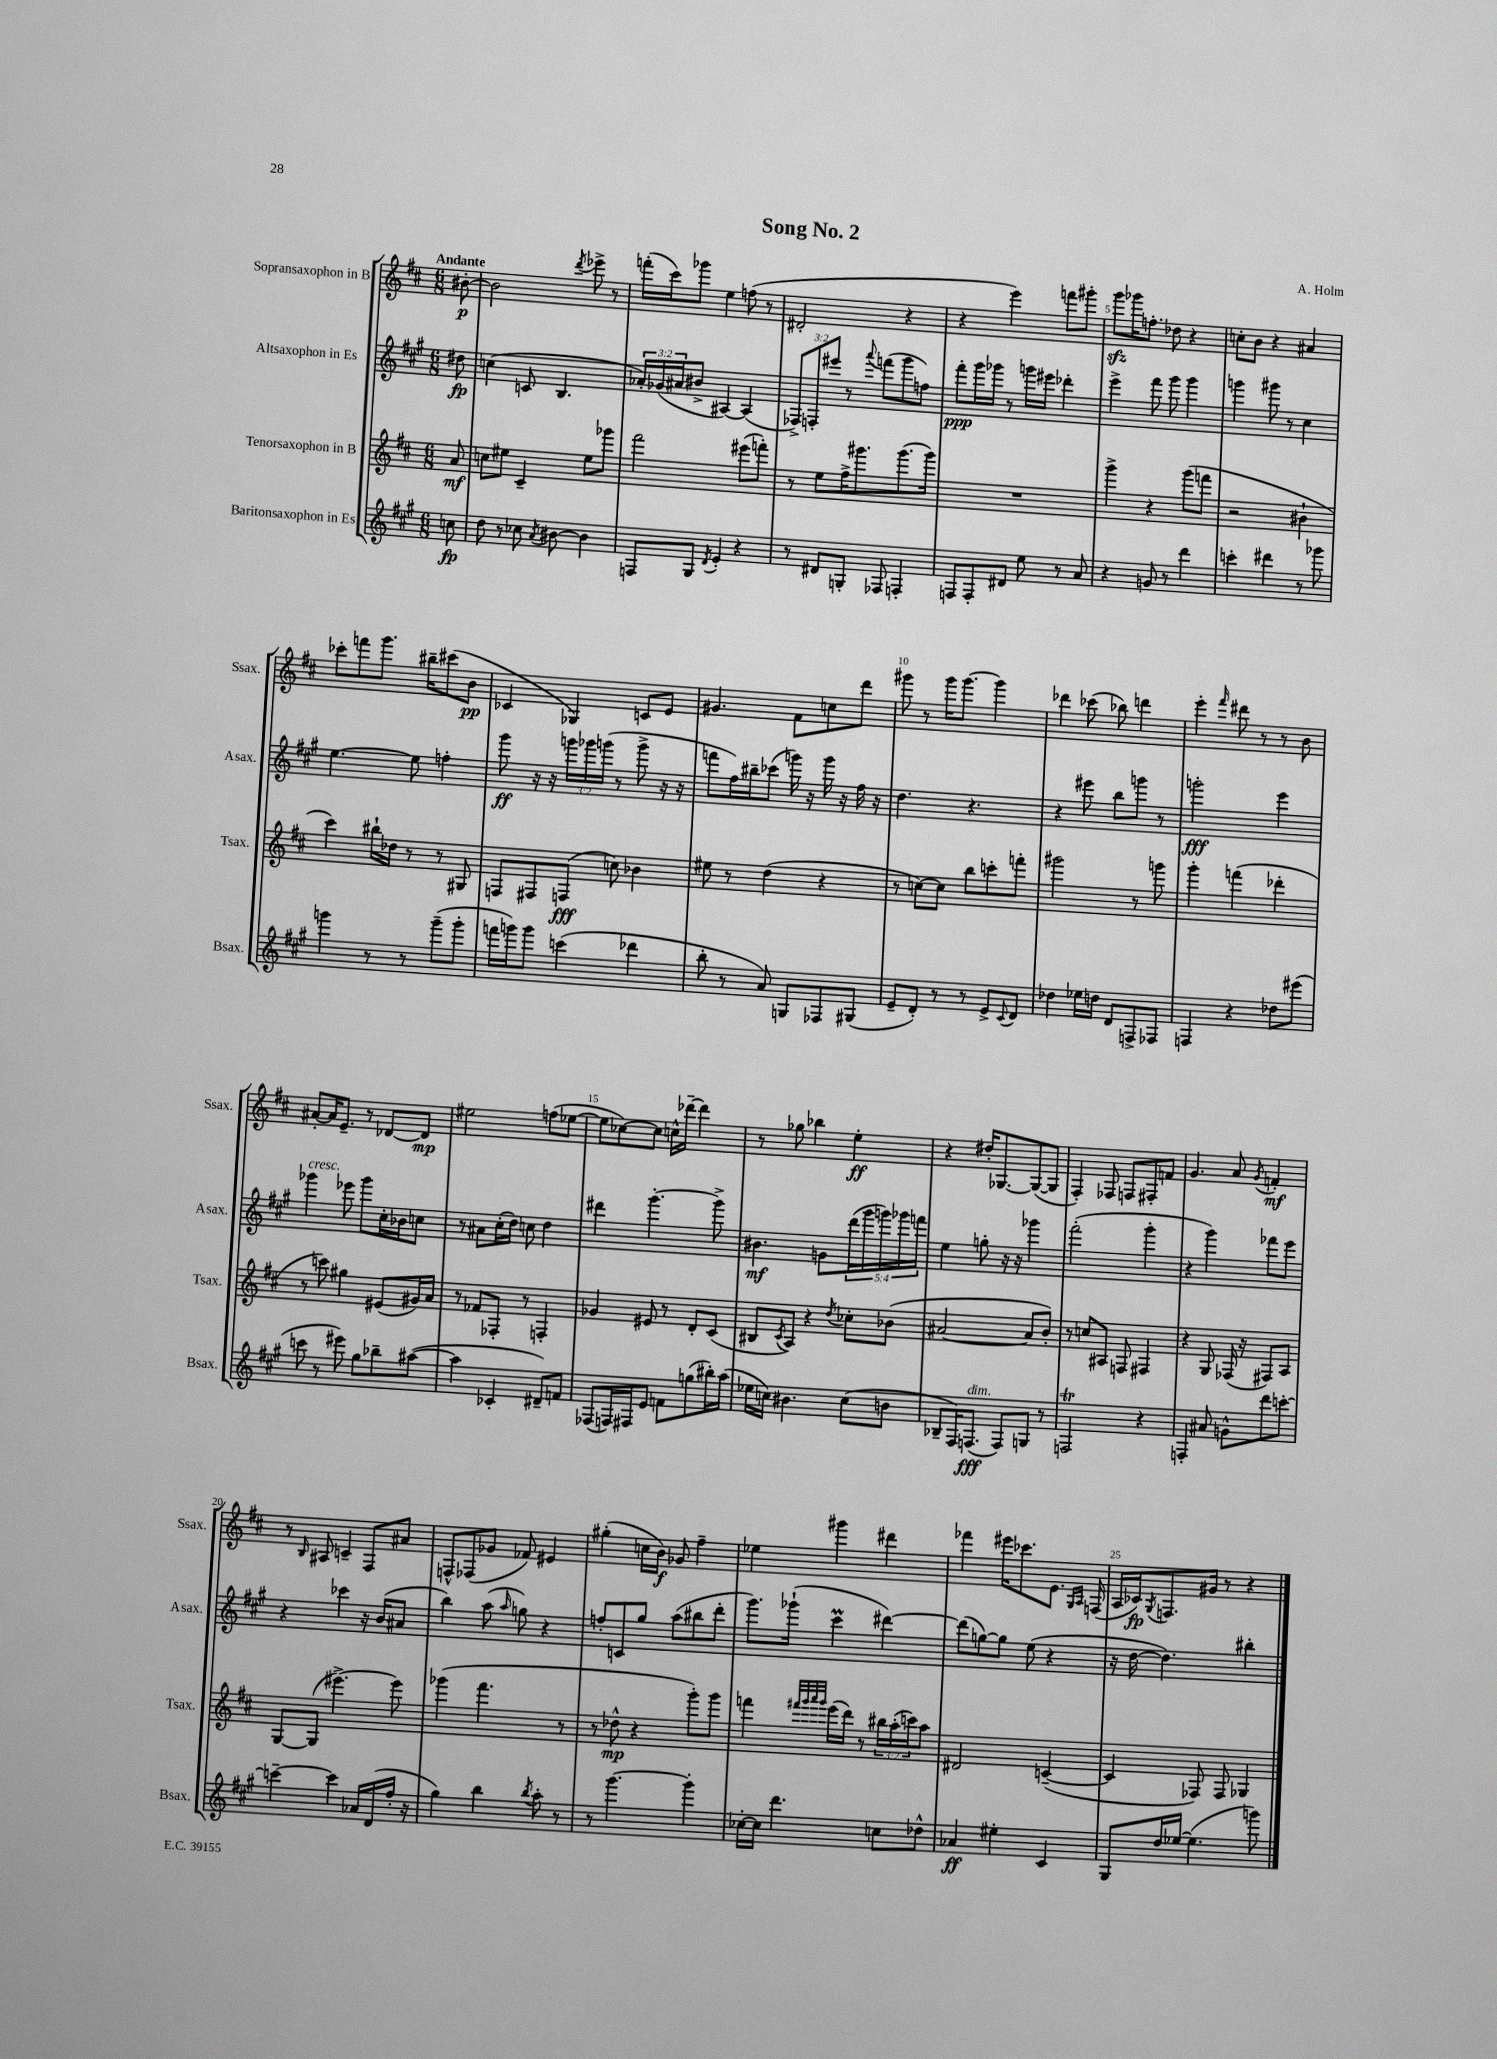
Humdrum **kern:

**kern	**dynam	**kern	**dynam	**kern	**dynam	**kern	**dynam
*part4	*part4	*part3	*part3	*part2	*part2	*part1	*part1
*staff4	*staff4	*staff3	*staff3	*staff2	*staff2	*staff1	*staff1
*I"Baritonsaxophon in Es	*	*I"Tenorsaxophon in B	*	*I"Altsaxophon in Es	*	*I"Sopransaxophon in B	*
*I'Bsax.	*	*I'Tsax.	*	*I'Asax.	*	*I'Ssax.	*
*clefG2	*	*clefG2	*	*clefG2	*	*clefG2	*
*k[f#c#g#]	*	*k[f#c#]	*	*k[f#c#g#]	*	*k[f#c#]	*
*M6/8	*	*M6/8	*	*M6/8	*	*M6/8	*
=	=	=	=	=	=	=	=
!	!	!	!	!	!	!LO:TX:a:B:t=Andante	!
8ccn\	fp	8a/	mf	8dd#X\	fp	[8b#X'\	p
=1	=1	=1	=1	=1	=1	=1	=1
8dd\	.	8ccn\L	.	(4ccn\	.	2b#\]	.
8r	.	8ee#X\J	.	.	.	.	.
8cc-X\	.	4c#~/	.	8cn/	.	.	.
8qa/	.	.	.	.	.	.	.
[8b#X\	.	.	.	4.B/	.	.	.
.	.	.	.	.	.	8qddd/	.
4b#\]	.	8ee#\L	.	.	.	8eee-X^\	.
.	.	8ggg-X\J	.	.	.	8r	.
=2	=2	=2	=2	=2	=2	=2	=2
8Fn/L	.	2fff#\	.	24a-X'/LL)	.	(16fffn'\LL	.
.	.	.	.	(24g-X/	.	.	.
.	.	.	.	.	.	16ccc#\J)	.
.	.	.	.	24a#X/J	.	.	.
8G#/J	.	.	.	8b#X^/J	.	8ggg-X\J	.
8qd/	.	.	.	.	.	.	.
4e'/	.	.	.	[4A#X/)	.	4ee\	.
4r	.	(8eee#X\L	.	(4A#/]	.	(8ffn\	.
.	.	8fffn'\J)	.	.	.	8r	.
=3	=3	=3	=3	=3	=3	=3	=3
8r	.	8r	.	12F-X^/L)	.	2d#X'/	.
.	.	.	.	12Fn'/	.	.	.
8d#X/L	.	8ee\L	.	.	.	.	.
.	.	.	.	12eee#X/J	.	.	.
8Gn'/J	.	16ff#^\K	.	8r	.	.	.
.	.	8.ggg#X\	.	.	.	.	.
.	.	.	.	8qqaaa/	.	.	.
8F-X/	.	.	.	(8fffn\L	.	.	.
4Fn'/	.	(8.ggg#\	.	8ggg#\	.	4r	.
.	.	.	.	8ffn\J)	.	.	.
.	.	16ggg#\Jk)	.	.	.	.	.
=4	=4	=4	=4	=4	=4	=4	=4
8Fn/L	.	2.r	.	8fff#'\L	ppp	4r	.
8F'/	.	.	.	16ggg#\L	.	.	.
.	.	.	.	16ggg-X\JJ	.	.	.
8d#X/J	.	.	.	8r	.	4eee\)	.
8ee\	.	.	.	16gggn\LL	.	.	.
.	.	.	.	16eee#X\JJ	.	.	.
8r	.	.	.	4ddd-X'\	.	8fffn\L	.
8a/	.	.	.	.	.	8ggg#X'\J	.
=5	=5	=5	=5	=5	=5	=5	=5
4r	.	4ggg^\	.	4eee^\	.	8gggzz\L	.
.	.	.	.	.	.	16ggg-X\K	.
.	.	.	.	.	.	8.ffn'\J	.
8gn/	.	4r	.	8fff#\	.	.	.
8r	.	.	.	8ggg#\	.	8dd-X\	.
4ddd\	.	(8ggg\L	.	4ggg#\	.	4r	.
.	.	8fffn\J	.	.	.	.	.
=6	=6	=6	=6	=6	=6	=6	=6
4cccn'\	.	2r	.	4gggn\	.	8ccn'\L	.
.	.	.	.	.	.	8b\J	.
4ddd#X\	.	.	.	8ggg#X\	.	4r	.
.	.	.	.	8r	.	.	.
8r	.	4b#X`\	.	4cc#\	.	4a#X/	.
8ggg-X\	.	.	.	.	.	.	.
!!LO:LB:g=z
=7	=7	=7	=7	=7	=7	=7	=7
4gggn\	.	4ccc#\)	.	[4.ee\	.	8ccc-X'\L	.
.	.	.	.	.	.	8fffn\	.
8r	.	16bb#X`\LL	.	.	.	8.ggg\J	.
.	.	16dd-X\JJ	.	.	.	.	.
8r	.	8r	.	8ee\]	.	.	.
.	.	.	.	.	.	16bb#X~\KL	.
(8ggg~\L	.	8r	.	4ffn'\	.	(8ccc#X\	.
8ggg'\J	.	8G#X/	.	.	.	8b\J	pp
=8	=8	=8	=8	=8	=8	=8	=8
16fffn\LL	.	8Fn/L	.	8ggg#\	ff	4c-X/	.
16gggn\J)	.	.	.	.	.	.	.
8ggg\J	.	8F#X/	.	16r	.	.	.
.	.	.	.	16r	.	.	.
(4cccn\	.	(8Fn/J	fff	24gggn\LL	.	4G-X/)	.
.	.	.	.	24ggg-X\	.	.	.
.	.	.	.	(24gggn\JJ	.	.	.
.	.	8ccn\)	.	8r	.	.	.
4ddd-X\	.	4b-X\	.	8ggg^\	.	8cn/L	.
.	.	.	.	16r	.	8e/J	.
.	.	.	.	16r	.	.	.
=9	=9	=9	=9	=9	=9	=9	=9
8bb'\	.	8ee#X\	.	8fffn\L	.	4.g#X/	.
8r	.	8r	.	16ff#\L)	.	.	.
.	.	.	.	16bb#X~\J	.	.	.
8a/)	.	(4dd\	.	(8ccc-X\J	.	.	.
8Gn/L	.	.	.	16gggn\)	.	8f#\L	.
.	.	.	.	16r	.	.	.
8F-X/	.	4r	.	16ggg\	.	8ccn\	.
.	.	.	.	16r	.	.	.
(8G#X/J	.	.	.	16ff#\	.	8ddd\J	.
.	.	.	.	16r	.	.	.
=10	=10	=10	=10	=10	=10	=10	=10
8e~/L	.	8r	.	4.dd\	.	8ggg#X\	.
8d'/J)	.	[8ccn\L)	.	.	.	8r	.
8r	.	8cc\J]	.	.	.	16ggg#\KL	.
.	.	.	.	.	.	[8.ggg#\J	.
8r	.	8bb\L	.	4.r	.	.	.
8e^/L	.	8cccn'\	.	.	.	4ggg#\]	.
8qqc#/	.	.	.	.	.	.	.
8d/J	.	8fffn'\J	.	.	.	.	.
=11	=11	=11	=11	=11	=11	=11	=11
4dd-X\	.	2ggg#X\	.	4r	.	4ddd-X\	.
16ee-X\LL	.	.	.	8eee#X\	.	(8ccc-X\	.
16ddn\JJ	.	.	.	.	.	.	.
8d/L	.	.	.	8bb\L	.	8bb-X\)	.
8Fn^/	.	8r	.	8gggn\J	.	4dddn\	.
8F-X/J	.	8gggn\	.	8r	.	.	.
=12	=12	=12	=12	=12	=12	=12	=12
4Fn/	.	4ggg'\	.	2gggn'\	fff	4eee'\	.
.	.	.	.	.	.	16qqfff#/	.
4r	.	(4fffn\	.	.	.	8ddd#X\	.
.	.	.	.	.	.	8r	.
8dd-X\L	.	4ddd-X'\	.	4eee\	.	8r	.
(8eee#X\J	.	.	.	.	.	8b\	.
!!LO:LB:g=z
=13	=13	=13	=13	=13	=13	=13	=13
!	!	!	!	!LO:TX:a:i:t=cresc.	!	!	!
8cccn\	.	8r	.	4ggg-X\	.	[8a#X'/L	.
8r	.	8cccn\)	.	.	.	16a#/K]	.
.	.	.	.	.	.	8.e~/J	.
8eee#X\)	.	4gg#X\	.	8eee-X\	.	.	.
8gg#\L	.	.	.	8ggg-\L	.	8r	.
8bb-X~\	.	(8e#X/L	.	16cc#'\L	.	[8d-X/L	.
.	.	.	.	16b-X\J	.	.	.
([8aa#X\J	.	16g#X/L)	.	8ccn\J	.	8d-/J]	mp
.	.	16a/JJ	.	.	.	.	.
=14	=14	=14	=14	=14	=14	=14	=14
4aa#\]	.	8r	.	8r	.	2ee#X\	.
.	.	8f-X/L	.	8a#X\L	.	.	.
4c-X'/	.	8F-X'/J	.	(16cc#'\L	.	.	.
.	.	.	.	16dd\JJ)	.	.	.
.	.	8r	.	8ccn\	.	.	.
8d#X~/L)	.	4Fn'/	.	4dd\	.	(8ffn\L	.
8fn/J	.	.	.	.	.	[8ee-X\J	.
=15	=15	=15	=15	=15	=15	=15	=15
(8F-X/L	.	4g-X/	.	4ddd#X\	.	8ee-\L]	.
16Fn/L)	.	.	.	.	.	[8cc-X\)	.
16F#X/J	.	.	.	.	.	.	.
8e/J	.	8e#X/	.	[4.ggg#'\	.	8cc-\J]	.
8fn\L	.	8r	.	.	.	16ccn^^\LL	.
.	.	.	.	.	.	[16ddd-X~\JJ	.
(8ggn\	.	8d'/L	.	.	.	4ddd-\]	.
16bb#X'\L)	.	(8c#/J	.	8ggg#^\]	.	.	.
(16aa\JJ	.	.	.	.	.	.	.
=16	=16	=16	=16	=16	=16	=16	=16
16ee-X\LL	.	8B#X/L	.	4.b#X\	mf	8r	.
16ccn\JJ)	.	.	.	.	.	.	.
.	.	8qc#/	.	.	.	.	.
4.b#X\	.	8A/J)	.	.	.	8gg-X\	.
.	.	4r	.	.	.	4bb-X\	.
.	.	.	.	8gn\L	.	.	.
.	.	8qdd/	.	.	.	.	.
(8cc\L	.	8cc-X'\L	.	(20ddd\L	.	4ee'\	ff
.	.	.	.	20ggg#\	.	.	.
.	.	.	.	20gggn\)	.	.	.
8bn\J	.	(8b-X\J	.	.	.	.	.
.	.	.	.	20ggg-X\	.	.	.
.	.	.	.	20fffn\JJ	.	.	.
=17	=17	=17	=17	=17	=17	=17	=17
8B-X~/L	.	[2a#X/	.	4ee\	.	4r	.
16F#/K)	.	.	.	.	.	.	.
!LO:TX:a:i:t=dim.	!	!	!	!	!	!	!
(8.Fn/J	fff	.	.	.	.	.	.
.	.	.	.	8ggn'\	.	16dd#X'/KL	.
.	.	.	.	.	.	[8.G-X/	.
8F/L)	.	.	.	16r	.	.	.
.	.	.	.	16r	.	.	.
8Gn/J	.	8a#/L]	.	4ggg-X\	.	(8G-/_	.
8r	.	8b'/J)	.	.	.	8G-/J]	.
=18	=18	=18	=18	=18	=18	=18	=18
2FnT/	.	8r	.	(2fff#'\	.	4F#'/)	.
.	.	8ccn/L	.	.	.	.	.
.	.	8A#X/J	.	.	.	8F-X/	.
.	.	8Fn/	.	.	.	8Fn/L	.
4r	.	4F#X/	.	4ggg#'\	.	8F#X'/	.
.	.	.	.	.	.	8fn/J	.
=19	=19	=19	=19	=19	=19	=19	=19
4Fn'/	.	4r	.	4r	.	4.g/	.
8a#X/	.	8G/	.	4ggg#\)	.	.	.
8gn^^\L	.	(16F-X/	.	.	.	8a/	.
.	.	16r	.	.	.	.	.
.	.	.	.	.	.	8qg/	.
8ddd\	.	8F#X/L)	.	8fff-X\L	.	4fn'/	mf
[8cccn'\J	.	8A/J	.	8eee\J	.	.	.
!!LO:LB:g=z
=20	=20	=20	=20	=20	=20	=20	=20
4cccn~\_	.	[8G/L	.	4r	.	8r	.
.	.	.	.	.	.	16qqB/	.
.	.	(8G/J]	.	.	.	8A#X/	.
4ccc\]	.	[4.eee#X^\)	.	4ccc-X\	.	4cn~/	.
16a-X/LL	.	.	.	16r	.	8F#/L	.
(16d/	.	.	.	(16b/KL	.	.	.
16ff#'/JJ	.	8eee#\]	.	8a#X/J	.	8a#X/J	.
16r	.	.	.	.	.	.	.
=21	=21	=21	=21	=21	=21	=21	=21
4gg#\)	.	(4ggg-X\	.	4bb\)	.	8Fn^^/L	.
.	.	.	.	.	.	(8F-X/	.
4bb\	.	4.fff#\	.	(8aa\	.	8g-X/J	.
.	.	.	.	16qqaa/	.	.	.
.	.	.	.	8ggn\)	.	8f-X/)	.
8qbb/	.	.	.	.	.	.	.
8aa'\	.	.	.	4r	.	4e#X/	.
8r	.	8r	.	.	.	.	.
=22	=22	=22	=22	=22	=22	=22	=22
8r	.	8r	.	8ffn'/L	.	(4gg#X'\	.
[4.ggg#\	.	8dd-X^^\	mp	8cn/	.	.	.
.	.	4r	.	8gg#/J	.	16ccn\LL	.
.	.	.	.	.	.	16b\JJ)	f
.	.	.	.	(8aa\L	.	8g-X/	.
4ggg#'\]	.	8ggg'\L)	.	8bb#X\	.	4ff#~\	.
.	.	8ggg\J	.	8ddd'\J	.	.	.
=23	=23	=23	=23	=23	=23	=23	=23
[16cc-X'\LL	.	4fffn\	.	8.ggg#\L)	.	4ee-X\	.
16cc-\JJ]	.	.	.	.	.	.	.
4.ddd\	.	.	.	.	.	.	.
.	.	.	.	(16ggg-X`\Jk	.	.	.
.	.	32qqfff#X/LLL	.	.	.	.	.
.	.	32qqggg/	.	.	.	.	.
.	.	32qqaaa/	.	.	.	.	.
.	.	32qqggg/JJJ	.	.	.	.	.
.	.	(16eee\LL	.	4ccc#m\	.	4ggg#X\	.
.	.	16ddd\JJ)	.	.	.	.	.
.	.	8r	.	.	.	.	.
8ccn\L	.	24bb#X\LL	.	[4ddd#X\)	.	4ddd#X\	.
.	.	(24aa'\	.	.	.	.	.
.	.	24cccn\J)	.	.	.	.	.
8dd-X^^\J	.	8aa\J	.	.	.	.	.
=24	=24	=24	=24	=24	=24	=24	=24
4a-X/	ff	2d#X/	.	(8ddd#\L]	.	4fff-X\	.
.	.	.	.	[8ggn\)	.	.	.
4ee#X'\	.	.	.	8gg\J]	.	16eee#X\KL	.
.	.	.	.	.	.	8.ccc-X\	.
.	.	.	.	(8ee\	.	.	.
4c#/	.	([4cn~/	.	4r	.	8.e\J	.
.	.	.	.	.	.	16qqG/LL	.
.	.	.	.	.	.	16qqA/JJ	.
.	.	.	.	.	.	(16Fn/	.
=25	=25	=25	=25	=25	=25	=25	=25
8G#/L	.	4c/]	.	16r	.	16A/LL	.
.	.	.	.	[16dd\	.	16c-X/J)	fp
.	.	.	.	.	.	8qG/	.
16dd/L	.	.	.	4.dd\])	.	8.Fn/	.
[16ee-X/JJ	.	.	.	.	.	.	.
(4.ee-\]	.	8F-X/)	.	.	.	.	.
.	.	.	.	.	.	16g#X/Jk	.
.	.	8F-/	.	.	.	8r	.
.	.	4G-X/	.	4bb#X'\	.	4r	.
8gggn\)	.	.	.	.	.	.	.
==	==	==	==	==	==	==	==
*-	*-	*-	*-	*-	*-	*-	*-
